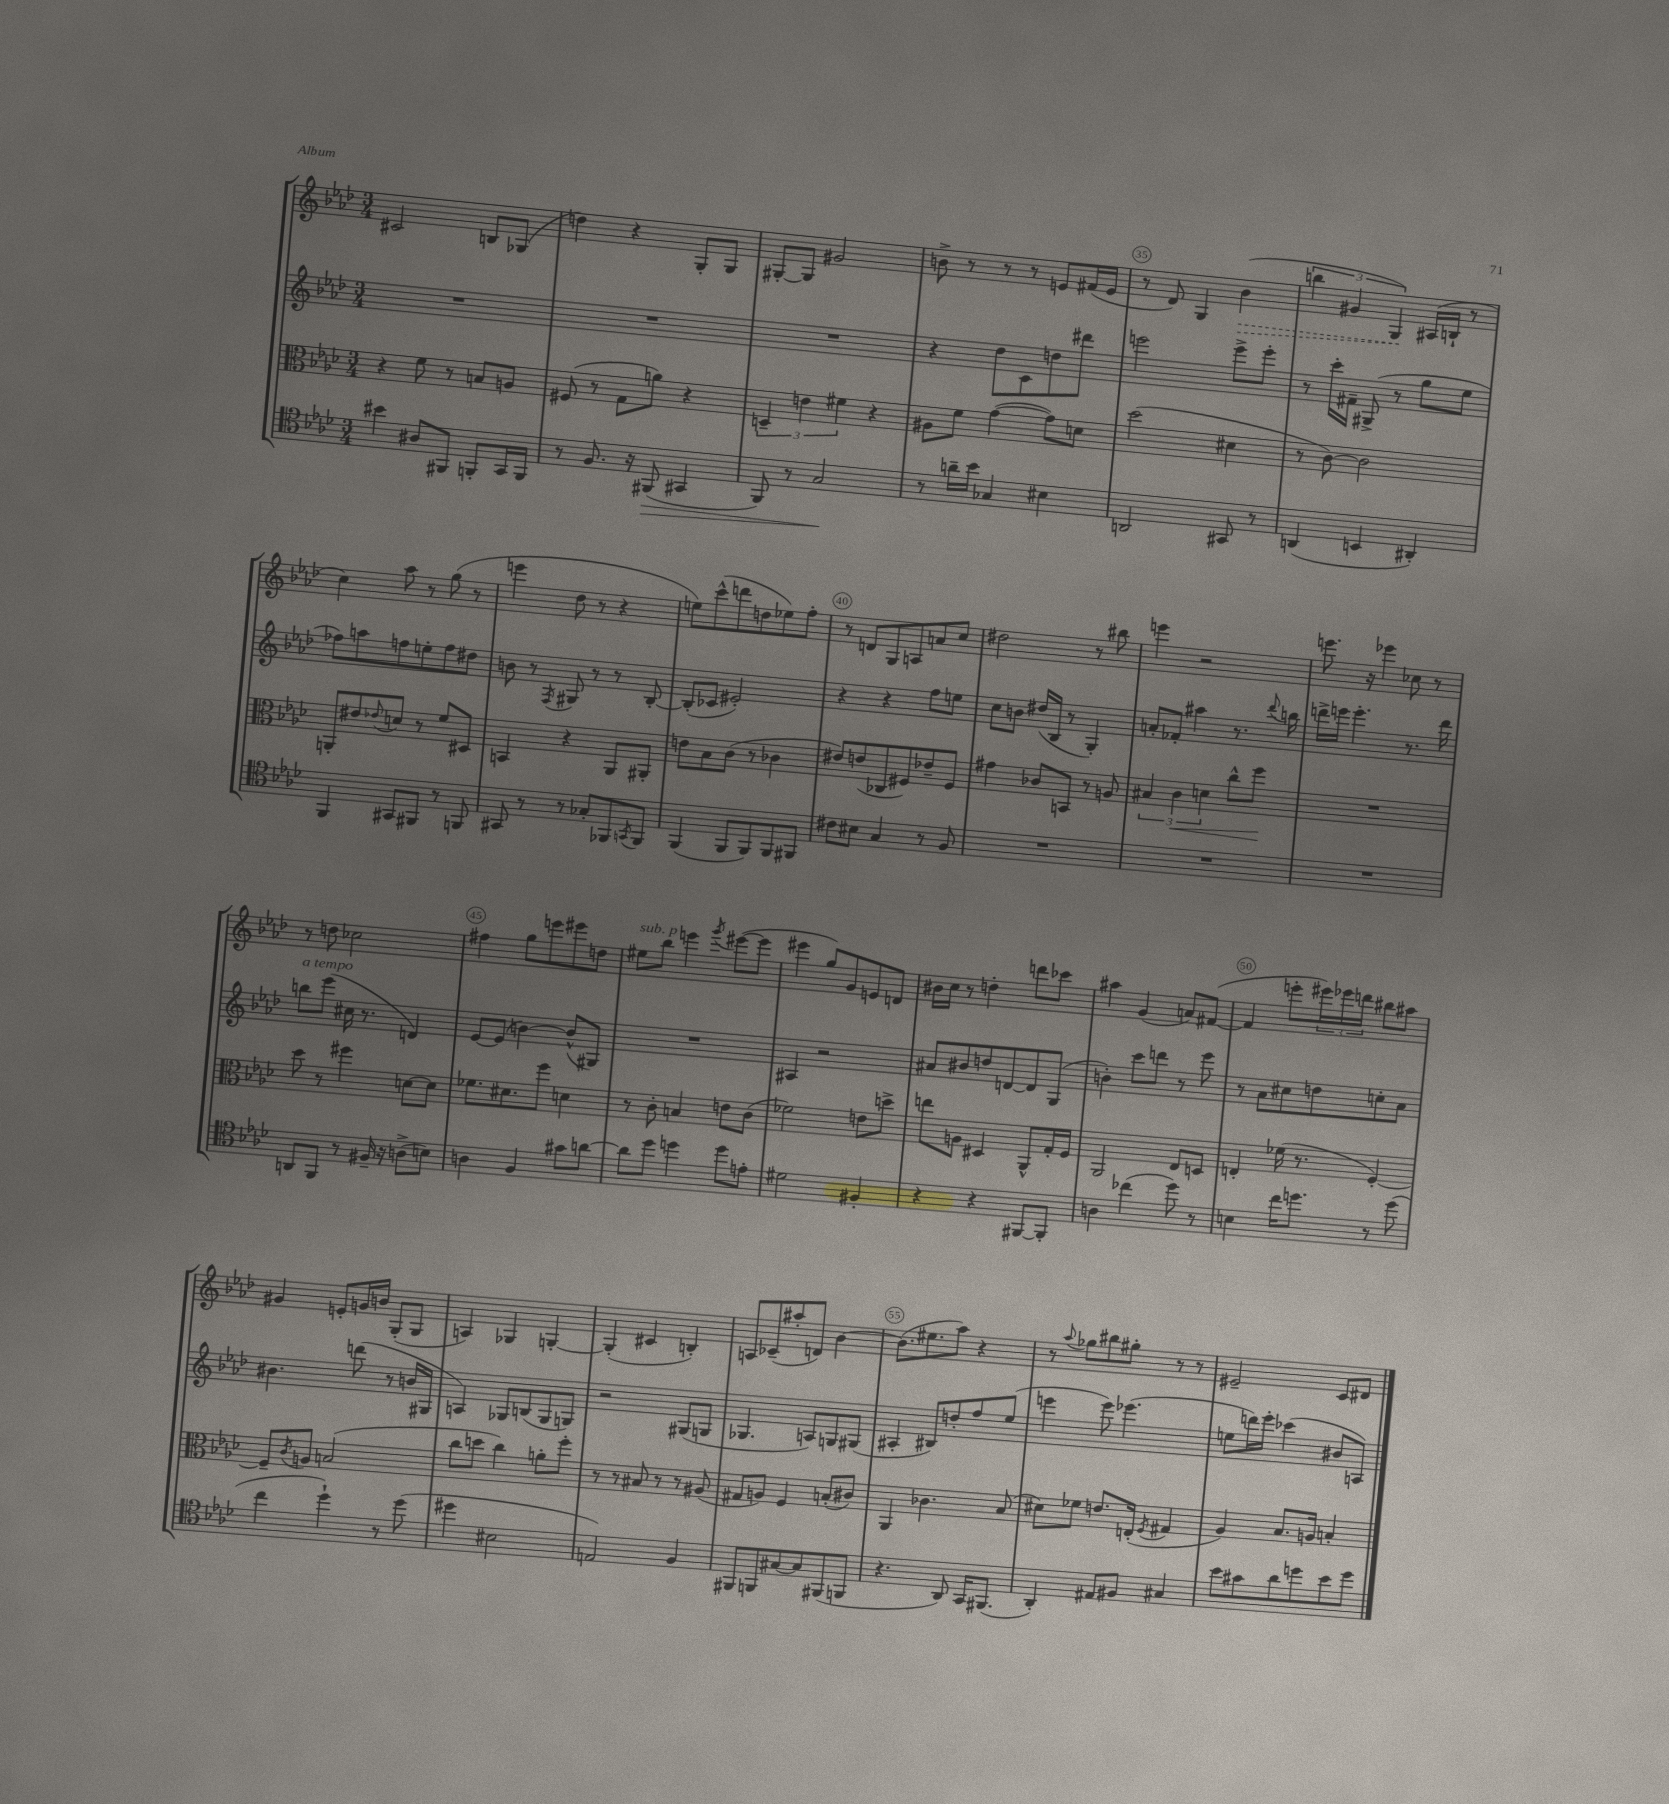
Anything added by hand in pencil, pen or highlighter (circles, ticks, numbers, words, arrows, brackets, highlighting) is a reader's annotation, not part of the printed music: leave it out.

**kern	**kern	**kern	**kern
*staff4	*staff3	*staff2	*staff1
*clefC4	*clefC3	*clefG2	*clefG2
*k[b-e-a-d-]	*k[b-e-a-d-]	*k[b-e-a-d-]	*k[b-e-a-d-]
*M3/4	*M3/4	*M3/4	*M3/4
4b#	4r	2.r	2c#
8A#	8f	.	.
8FF#	8r	.	.
8FF'	8B	.	8B
16GG	8A	.	(8G-
16FF	.	.	.
=	=	=	=
8r	(8F#	2.r	4dd)
8.F	8r	.	.
.	8G	.	4r
16r	.	.	.
(8FF#	8a)	.	.
4GG#	4r	.	8G'
.	.	.	8G
=	=	=	=
8FF)	6D~	2.r	[8G#'
8r	.	.	8G#]
.	6e	.	.
2G	.	.	2g#
.	6f#	.	.
.	4r	.	.
=	=	=	=
8r	8A#	4r	8b^
16a~	8f	.	8r
16b-	.	.	.
4G-	([4g	8dd-	8r
.	.	8c	8r
4B#	8g])	8dd	8e
.	8d	8ddd#	(16f#
.	.	.	16e
=	=	=	=
2AA	(2dd-	2eee	8r
.	.	.	8d-)
.	.	.	4G
8GG#	4d#	8eee^	(4b-
8r	.	8eee'	.
=	=	=	=
(4AA	8r	8r	6bb
.	[8c)	16ccc'	.
.	.	.	6g#
.	.	16f#~	.
4BB	2c]	(8G#^	.
.	.	.	6G)
.	.	8r	.
4AA#')	.	8gg	(16A#
.	.	.	16B`
.	.	8ee-	8r
=	=	=	=
4FF	8AA'	8ff-)	4cc)
.	8e#	8aa	.
.	8qqe-	.	.
8GG#	8d	8ff	8aa-
8FF#	8r	8ee'	8r
8r	8f	8ff	(8gg
8FF	8D#	8dd#	8r
=	=	=	=
8GG#	4BB	8b	4eee
8r	.	8r	.
.	.	8qF	.
8r	4r	8G#	8dd-
8G-'	.	8r	8r
8FF-	8AA-	8r	4r
8qGG	.	.	.
8FF-	8AA#'	[8B-'	.
=	=	=	=
(4FF	8e	(8B-']	8ee)
.	8B-	8c-	(8ccc^^
8FF	(8c	2e#')	8ddd
8FF)	8r	.	8dd
8FF	4c-	.	8ee-)
8FF#	.	.	8ff'
=	=	=	=
8c#	8e#)	4r	8r
8B#	(8e	.	8d
4G	8C-	4r	8G
.	8F#)	.	8A
8r	8e-~	8ff	8a
8F	8F#	8ee	8cc
=	=	=	=
2.r	4g#	8cc	2dd#
.	.	8b	.
.	8c-	(16dd#	.
.	.	16B-	.
.	8BB	8r	.
.	8r	4G')	8r
.	8A	.	8bb#
=	=	=	=
2.r	6B#	8a'	4eee
.	.	8f-'	.
.	6c	.	.
.	.	4aa#	2r
.	6d	.	.
.	8cc^^	8.r	.
.	8ff	.	.
.	.	8qqddd-	.
.	.	16bb	.
=	=	=	=
2.r	2.r	16ddd^	8.eee
.	.	16eee	.
.	.	4.eee'	.
.	.	.	16r
.	.	.	4eee-
.	.	8.r	8cc-
.	.	.	8r
.	.	16ddd	.
=	=	=	=
8AA	8dd-	8bb	8r
8FF	8r	(8eee-	8dd
8r	4ff#	16cc#	2cc-
.	.	8.r	.
16F#~	.	.	.
16r	.	.	.
(8A^	[8d	4d)	.
8B)	8d]	.	.
=	=	=	=
4A	8.f-	[8e-	4ff#
.	.	(8e-]	.
.	8.d#	.	.
4F	.	[4b)	8gg
.	8ff	.	8eee
8g#	4d	(8b^^]	8eee#
[8a	.	8G#)	8dd
=	=	=	=
8a]	8r	2.r	8ee#
8dd-	8c'	.	8bb-
4dd	4B	.	4eee
.	.	.	8qggg
8dd	8e	.	([8eee#
8e'	(8c	.	8eee#]
=	=	=	=
2d#	2f-)	4A#	4eee#
.	.	2r	8gg)
.	.	.	8g
4F#'	8e	.	8e
.	8dd^	.	8d
=	=	=	=
4r	8ee	8a#	16b#
.	.	.	16cc
.	8A	8b#	8r
4r	4D#	8dd	4dd'
.	.	[8d	.
[8FF#	8AA-^^	8d]	8ddd
8FF#']	16G'	(8G	8ccc-
.	16F	.	.
=	=	=	=
4A	2AA-	4b')	4aa#
(4cc-	.	8ccc	(4g
.	.	8ddd	.
8dd-)	8E-	8r	8a)
8r	8D	8eee-	([8f#
=	=	=	=
4B	4E'	8r	4f#]
.	.	8a-	.
16cc	(16f-	8cc#	8eee'
8.dd	8.r	.	.
.	.	8dd	24eee#)
.	.	.	24eee-
.	.	.	24ddd
8r	[4F')	8cc'	8bb#
(8dd	.	8a-	8aa#
=	=	=	=
4cc	8F~]	4.b#	4g#
.	8qc	.	.
.	8A	.	.
4dd-`)	(2B	.	8e'
.	.	(8ddd	16g
.	.	.	16b
8r	.	8r	(8G'
(8dd-	.	16b	8G
.	.	16G#	.
=	=	=	=
4dd#	8cc	4A)	4A)
.	8dd	.	.
2B#	4cc)	8G-	4G-
.	.	(8B	.
.	8a'	8G-	[4G'
.	8ff'	8G)	.
=	=	=	=
2E)	8r	2r	(4G']
.	8r	.	.
.	8B#	.	4c#
.	8r	.	.
4F	8r	(8G#	4B')
.	(8A#	8G	.
=	=	=	=
8FF#	8G#	4.G-	8A
8FF	8A)	.	(8c-~
[8G#	4F	.	8aa#'
8G#]	.	8A)	8d)
(8FF#	(8B'	8G	[4b-
8FF	8c#)	(8G#	.
=	=	=	=
4.r	4AA-	4A#'	(8.b-]
.	.	.	8.ee#
.	4.c-	8B#)	.
8AA-)	.	8dd'	8aa-)
16GG	.	8ff	4r
(8.FF#	.	.	.
.	(8B-	(8ee-	.
=	=	=	=
4AA-')	8d#)	4eee	8r
.	.	.	8qqaa-
.	8f-	.	8gg-
8E#	8.e	8eee)	8bb#
8F#	.	(4.eee-	8gg#'
.	(16E'	.	.
.	8qF	.	.
4G#	4G#	.	8r
.	.	.	8r
=	=	=	=
8b-	4A-)	8ee	2e#~
8g#	.	16ddd)	.
.	.	16eee-'	.
8a-	8.B-	(4ccc-	.
8dd	.	.	.
.	16A	.	.
8b-	4B'	8b#	8c
8dd	.	8A)	8d#
==	==	==	==
*-	*-	*-	*-
